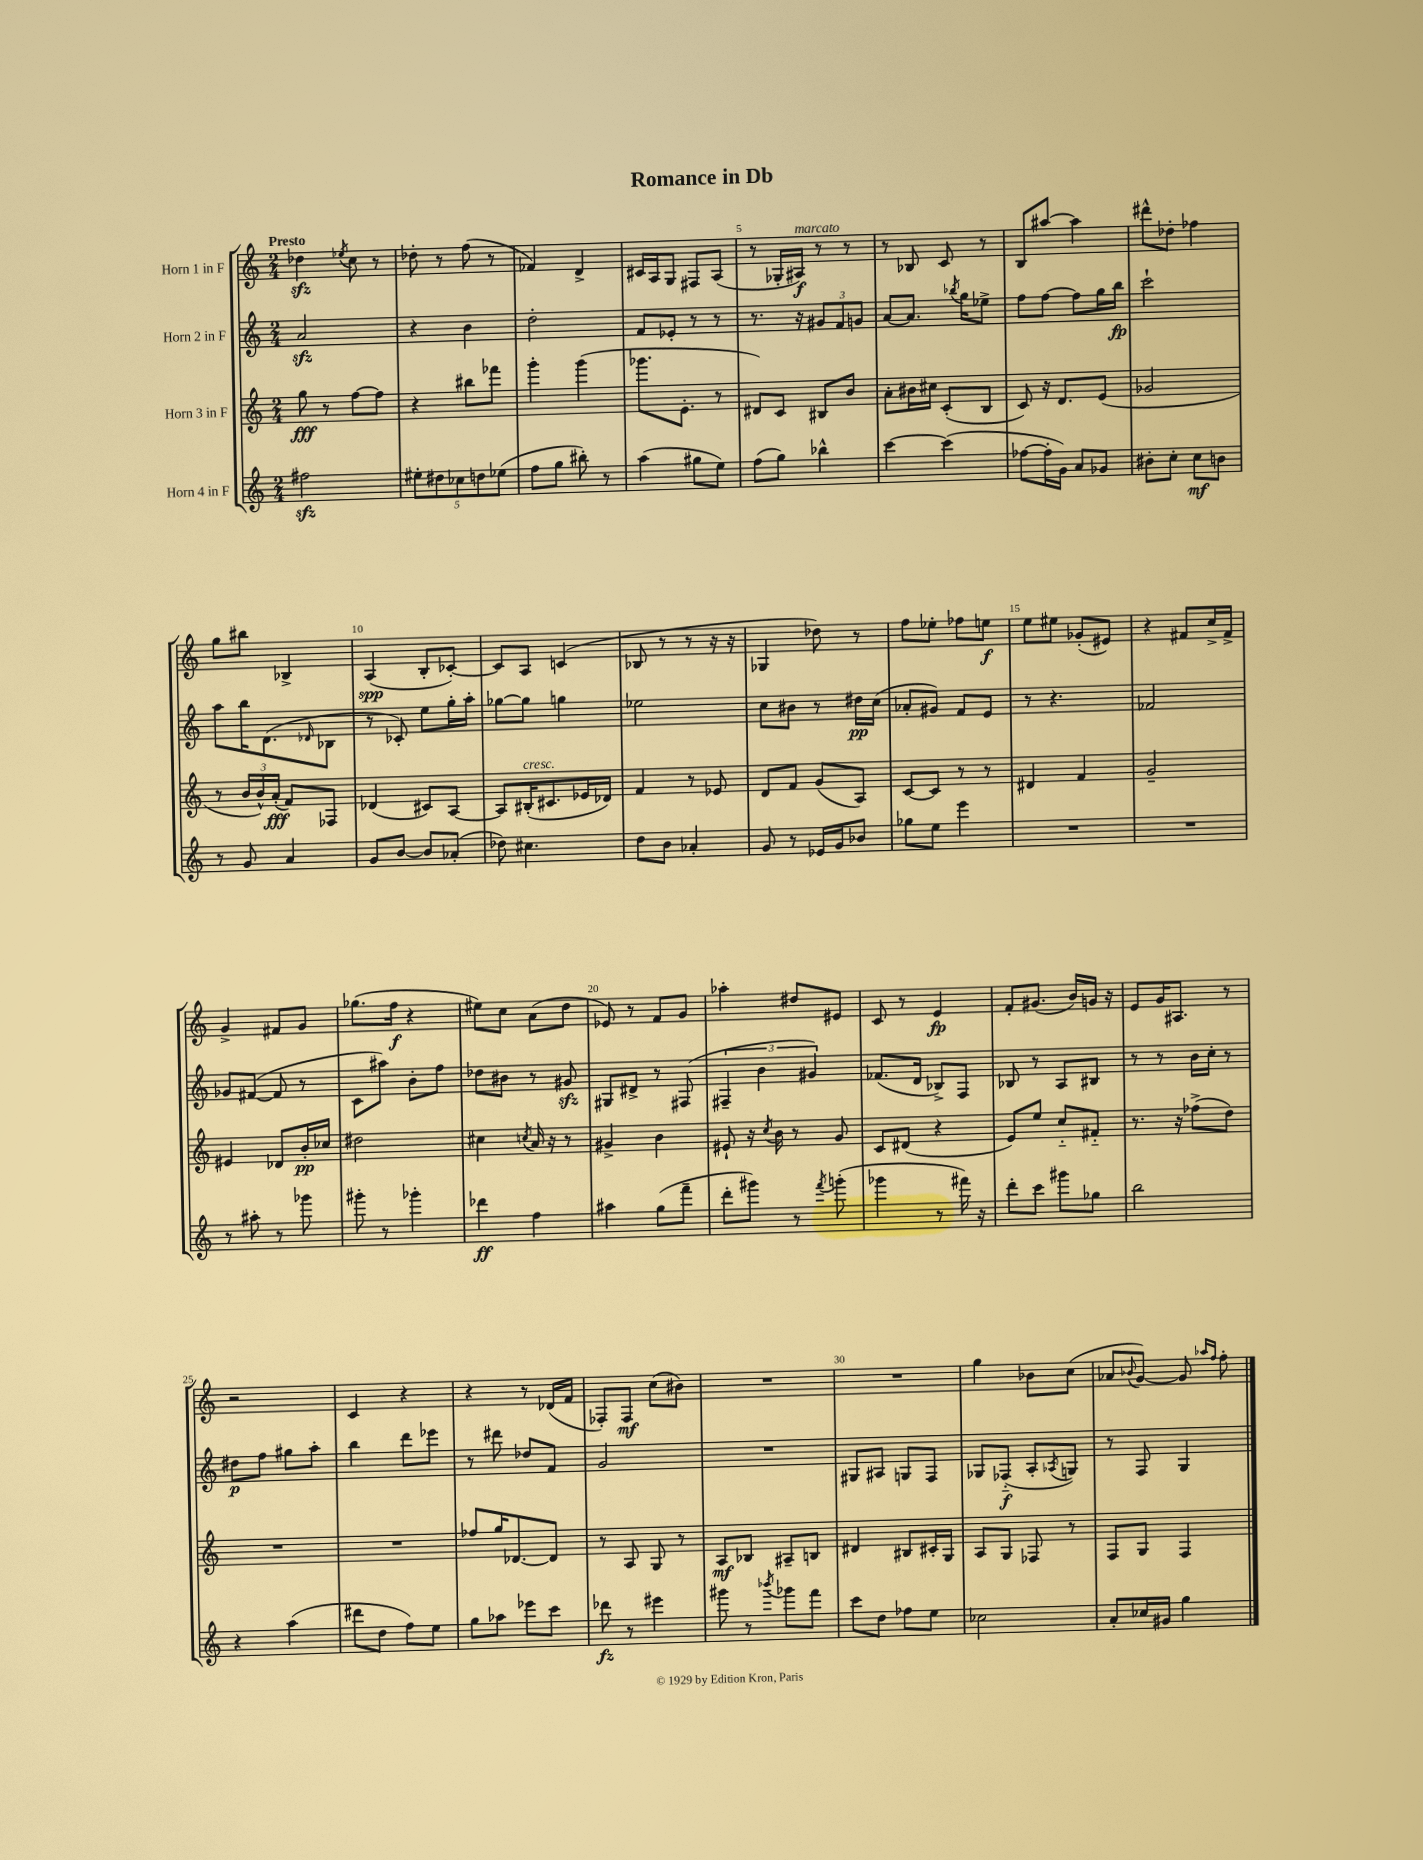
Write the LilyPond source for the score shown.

\header { title = "Romance in Db" }
<<
\new StaffGroup <<
\new Staff = "s0" \with { instrumentName = "Horn 1 in F" } {
    \clef treble \key c \major \numericTimeSignature \time 2/4 \tempo "Presto"
    des''4\sfz \acciaccatura { ees''8 } c''8 r8 |
    des''8-. r8 f''8( r8 |
    fes'4) d'4-> |
    cis'16 a16 g8 fis8 a8( |
    r8 ges16-. ais16\f^\markup { \italic "marcato" }) r8 r8 |
    r8 bes8 c'8 r8 |
    b8 ais''8~ ais''4 |
    dis'''8-^ des''8-. fes''4 |
    g''8 bis''8 bes4-> |
    a4\spp( b8-. ces'8~-.) |
    ces'8 a8 c'4( |
    bes8 r8 r8 r16 r16 |
    ges4 des''8) r8 |
    f''8 ees''8-. fes''8 e''8\f |
    e''8 eis''8 ges'8-.( eis'8) |
    r4 fis'8 c''16-> fis'16-> |
    g'4-> fis'8 g'8 |
    ges''8.( f''16\f r4 |
    eis''8) c''8 a'8( d''8 |
    ees'8) r8 f'8 g'8 |
    aes''4-. dis''8 eis'8 |
    c'8 r8 e'4\fp |
    f'8-. gis'8.( b'16) g'16 r16 |
    e'8 g'16 ais8. r8 |
    r2 |
    c'4 r4 |
    r4 r8 des'16( f'16 |
    fes8-.) fes8\mf c''8( bis'8) |
    R2 |
    R2 |
    g''4 bes'8 c''8( |
    aes'8 \appoggiatura { bes'8 } g'8~) g'8 \grace { aes''16 f''16 } f''8-. \bar "|." |
}
\new Staff = "s1" \with { instrumentName = "Horn 2 in F" } {
    \clef treble \key c \major \numericTimeSignature \time 2/4
    a'2\sfz |
    r4 b'4 |
    d''2-. |
    f'8 ees'8-. r8 r8 |
    r8. r16 \tuplet 3/2 { gis'8 f'8 g'8 } |
    a'8~ a'8. \acciaccatura { bes''8 } g''16 ees''8-> |
    f''8 f''8~ f''8 g''16 b''16\fp |
    c'''2-! |
    a''8 b''16 d'8.( \grace { des'16 } bes8 |
    r8 ces'8-.) e''8 g''16-. a''16-. |
    ges''8~ ges''8 g''4 |
    ees''2 |
    c''8 bis'8 r8 dis''16\pp c''16( |
    aes'8-. gis'8) f'8 e'8 |
    r8 r4. |
    fes'2 |
    ges'8 fis'8~( fis'8 r8 |
    c'8 ais''8) b'8-. f''8 |
    des''8 bis'8 r8 gis'8\sfz |
    gis8 dis'8-> r8 fis8( |
    \tuplet 3/2 { fis4-- b'4 gis'4) } |
    fes'8.( d'16 bes8->) f8 |
    bes8 r8 a8 bis8 |
    r8 r8 b'16 c''16-. r8 |
    dis''8\p f''8 gis''8 a''8-. |
    b''4 d'''8 ees'''8 |
    r8 dis'''8 des''8 f'8 |
    g'2 |
    R2 |
    gis8 ais8 g8 f8 |
    ges8 fes8-_\f( a8-. \acciaccatura { aes8 } g8) |
    r8 f8 g4 \bar "|." |
}
\new Staff = "s2" \with { instrumentName = "Horn 3 in F" } {
    \clef treble \key c \major \numericTimeSignature \time 2/4
    g''8\fff r8 f''8~ f''8 |
    r4 bis''8 fes'''8 |
    g'''4-. g'''4( |
    ges'''8. e'8.-. r8 |
    dis'8) c'8 bis8 b'8 |
    a'8-. bis'16 cis''16 c'8-.( b8 |
    c'8) r16 d'8. e'8( |
    ges'2 |
    r8 \tuplet 3/2 { b'16 b'16-^) a'16-.\fff( } f'8) fes8 |
    des'4( cis'8) a8~ |
    a8 bis16-.^\markup { \italic "cresc." }( cis'8. ees'16 des'16) |
    f'4 r8 ees'8 |
    d'8 f'8 g'8( a8) |
    c'8~ c'8 r8 r8 |
    dis'4 f'4 |
    g'2-- |
    eis'4 des'8 b'16-.\pp ces''16 |
    dis''2 |
    cis''4 \acciaccatura { c''8 } a'16 r16 r8 |
    gis'4-> b'4 |
    eis'8-! r16 \acciaccatura { c''8 } b'16 r8 g'8 |
    c'8 dis'8( r4 |
    e'8) e''8 c''8-_ fis'8-_ |
    r8. r16 fes''8->( d''8) |
    R2 |
    R2 |
    fes''8 g''16 des'8.~ des'8 |
    r8 a8 g8 r8 |
    a8\mf bes8 ais8-- b8 |
    dis'4 bis8 cis'16-. g16 |
    a8 g8 fes8 r8 |
    f8 g8 f4 \bar "|." |
}
\new Staff = "s3" \with { instrumentName = "Horn 4 in F" } {
    \clef treble \key c \major \numericTimeSignature \time 2/4
    fis''2\sfz |
    \tuplet 5/4 { eis''8-. dis''8 ces''8 d''8 ees''8( } |
    f''8 g''8 bis''8-.) r8 |
    a''4( gis''8 e''8) |
    f''8( g''8) bes''4-^ |
    c'''4~ c'''4( |
    fes''8~ fes''16-. g'16) a'8 ges'8 |
    bis'8-. c''8-. c''8\mf b'8 |
    r8 g'8 a'4 |
    g'8 b'8~ b'8 aes'8-.( |
    des''8) cis''4. |
    d''8 b'8 aes'4-. |
    g'8 r8 ees'16 g'16 bes'8 |
    ges''8 e''8 e'''4 |
    R2 |
    R2 |
    r8 ais''8-. r8 ges'''8 |
    gis'''8-. r8 ges'''4-. |
    des'''4\ff f''4 |
    ais''4 g''8( f'''8-- |
    d'''8-. gis'''8) r8 \acciaccatura { f'''8 } g'''8-.( |
    ges'''4 r8 fis'''16) r16 |
    d'''8-. c'''8 gis'''8 ges''8 |
    b''2 |
    r4 a''4( |
    dis'''8 d''8 f''8) e''8 |
    g''8 aes''8 ees'''8 c'''8 |
    des'''8\fz r8 eis'''4 |
    gis'''8 r8 \acciaccatura { bes'''8 } ges'''8 f'''8 |
    c'''8 d''8 fes''8 e''8 |
    ces''2 |
    a'8-. ces''16 gis'16 g''4 \bar "|." |
}
>>
>>
\layout { \context { \Score \override BarNumber.break-visibility = ##(#f #t #t) barNumberVisibility = #(every-nth-bar-number-visible 5) } }
